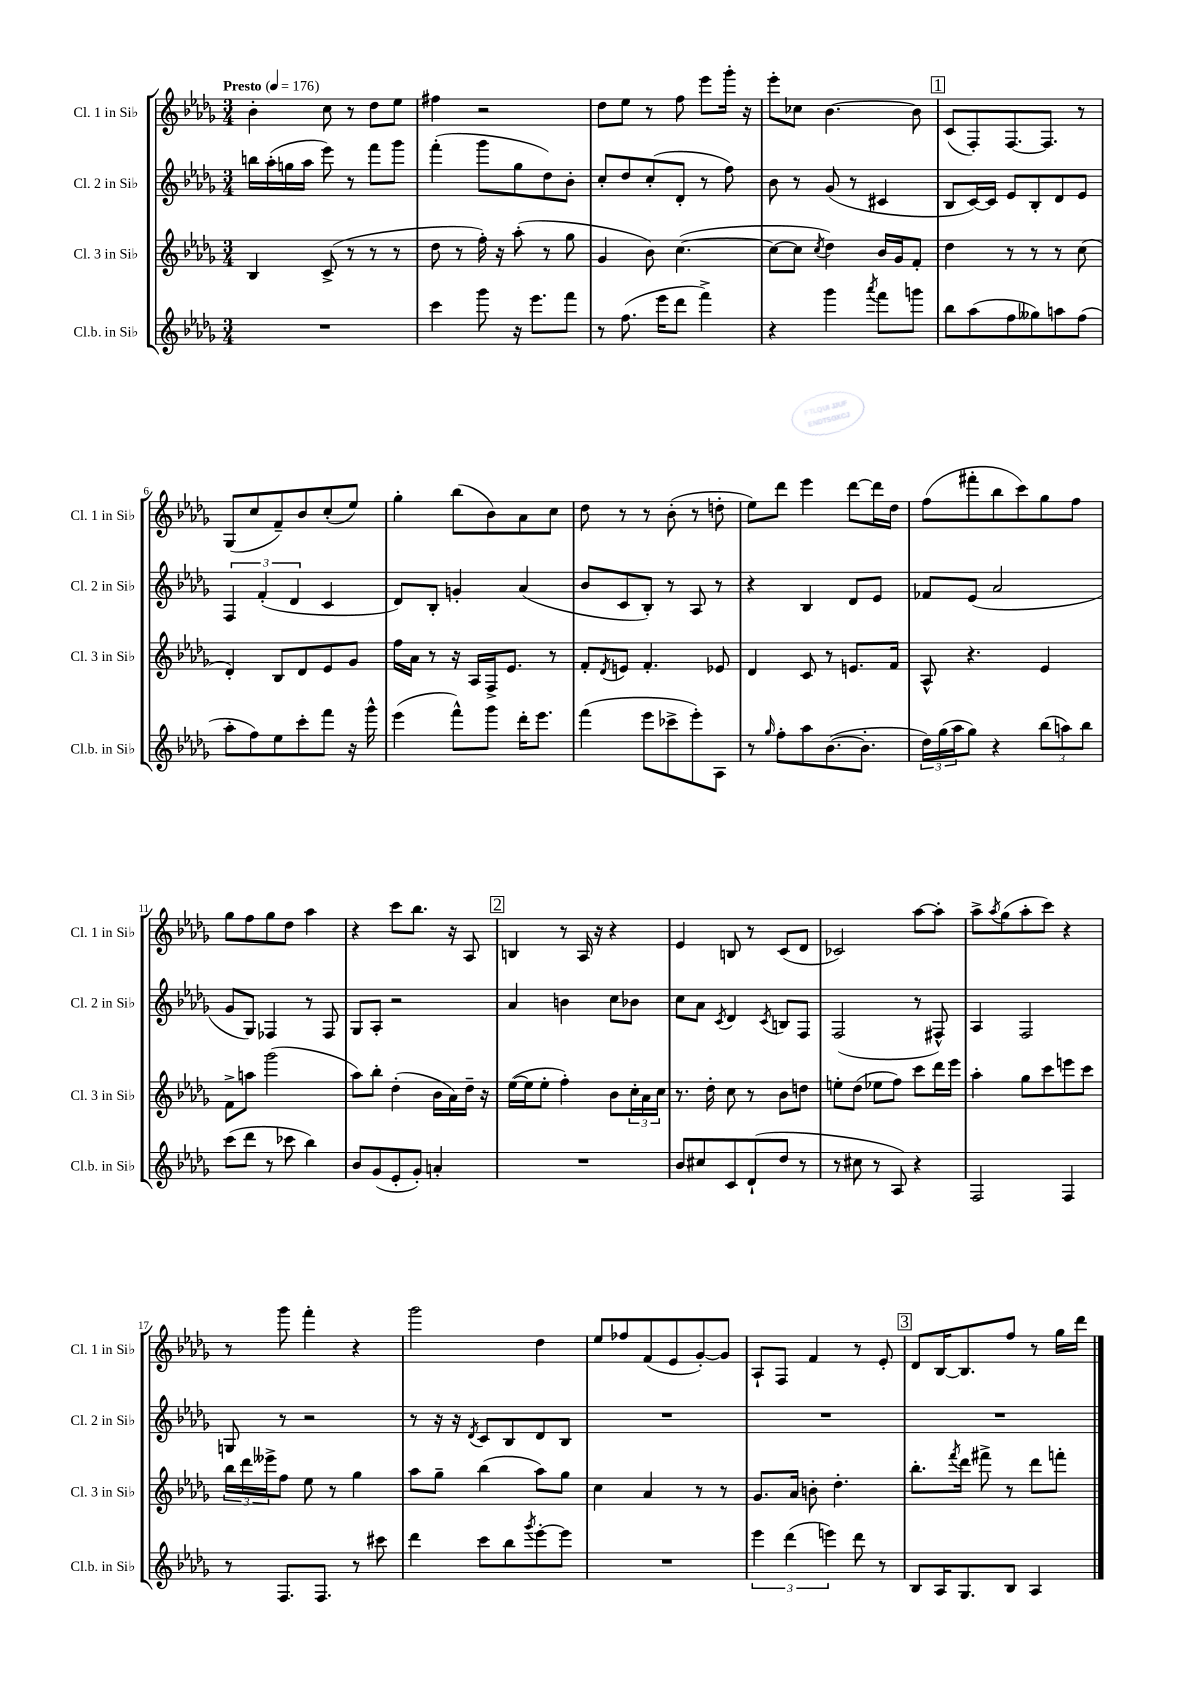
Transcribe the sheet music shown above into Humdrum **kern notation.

**kern	**kern	**kern	**kern
*staff4	*staff3	*staff2	*staff1
*clefG2	*clefG2	*clefG2	*clefG2
*k[b-e-a-d-g-]	*k[b-e-a-d-g-]	*k[b-e-a-d-g-]	*k[b-e-a-d-g-]
*M3/4	*M3/4	*M3/4	*M3/4
*MM176	*MM176	*MM176	*MM176
2.r	4B-/	16bb\LL	4b-'\
.	.	(16aa-'\	.
.	.	16gg\	.
.	.	16aa-\JJ	.
.	(8c^/	8eee-\)	8cc\
.	8r	8r	8r
.	8r	8fff\L	8dd-\L
.	8r	8ggg-\J	8ee-\J
=	=	=	=
4ccc\	8dd-\	(4fff'\	4ff#\
.	8r	.	.
8ggg-\	16ff'\)	8ggg-\L	2r
.	16r	.	.
16r	(8aa-'\	8gg-\	.
8.eee-\L	.	.	.
.	8r	8dd-\)	.
8fff\J	8gg-\	8b-'\J	.
=	=	=	=
8r	4g-/	8cc'/L	8dd-\L
(8.ff\	.	8dd-/	8ee-\J
.	8b-\)	(8cc'/	8r
16eee-\LK	.	.	.
8ddd-\J	([4.cc\	8d-'/J	8ff\
4fff^\)	.	8r	8eee-\L
.	.	8ff\)	16ggg-'\Jk
.	.	.	16r
=	=	=	=
4r	8cc\_L	8b-\	8eee-'\L
.	8cc\]J	8r	8cc-\J
.	8qcc/	.	.
4ggg-\	4dd-\)	(8g-/	[4.b-\
.	.	8r	.
8qaaa-/	.	.	.
8fff\L	16b-/LL	4c#/	.
.	16g-/J	.	.
8ggg\J	8f'/J	.	8b-\]
=	=	=	=
8bb-\L	4dd-\	8B-/L	(8c/L
(8aa-\	.	[16c/L)	8F'/)
.	.	16c/]JJ	.
8ff\	8r	8e-/L	[8.F/
8gg--\)	8r	8B-'/	.
.	.	.	8.F/]J
8aa\	8r	8d-/	.
(8ff\J	(8cc\	8e-/J	8r
=	=	=	=
8aa-'\L	4d-'/)	6F/	(8G-/L
8ff\)	.	.	8cc/
.	.	(6f'/	.
8ee-\	8B-/L	.	8f~/)
.	.	6d-/	.
8ccc'\	8d-/	.	8b-/
8fff\J	8e-/	4c/	(8cc'/
16r	8g-/J	.	8ee-/J)
16ggg-^^\	.	.	.
=	=	=	=
(4eee-\	16ff\LL	8d-/L)	4gg-'\
.	16a-\JJ	.	.
.	8r	8B-'/J	.
8fff^^\L)	16r	4g'/	(8bb-\L
.	16A-/LL	.	.
8ggg-\J	16F^/J	.	8b-\)
.	8.e-/J	.	.
16ddd-'\LK	.	(4a-/	8a-\
8.eee-\J	.	.	.
.	8r	.	8cc\J
=	=	=	=
(4fff\	8f'/L	8b-/L	8dd-\
.	8qd-/	.	.
.	8e/J	8c/	8r
8eee-\L	4.f'/	8B-'/J)	8r
8ccc-^\	.	8r	(8b-'\
8eee-'\)	.	8A-/	8r
8A-\J	8e-/	8r	8dd'\
=	=	=	=
8r	4d-/	4r	8ee-\L)
16qqgg-/	.	.	.
8ff'\L	.	.	8ddd-\J
8aa-\	8c/	4B-/	4eee-\
([8.b-\	8r	.	.
.	8.e/L	8d-/L	[8ddd-\L
8.b-'\]J	.	.	.
.	.	8e-/J	16ddd-\]L
.	16f/Jk	.	16dd-\JJ
=	=	=	=
24dd-\LL)	8A-^^/	8f-/L	(8ff\L
(24gg-\	.	.	.
24aa-\J	.	.	.
8gg-\J)	4.r	(8e-/J	8fff#'\
4r	.	2a-/	8bb-\
.	.	.	8ccc\)
(12bb-\L	4e-/	.	8gg-\
12aa\)	.	.	.
.	.	.	8ff\J
12bb-\J	.	.	.
=	=	=	=
(8ccc\L	8f^\L	8g-/L	8gg-\L
8ddd-\J	8aa\J	8G-/J)	8ff\
8r	(2ggg-\	4F-/	8gg-\
8ccc-\	.	.	8dd-\J
4bb-\)	.	8r	4aa-\
.	.	8F-/	.
=	=	=	=
8b-/L	8aa-\L)	8G-/L	4r
(8g-/	8bb-'\J	8A-'/J	.
8e-'/	(4dd-'\	2r	8ccc\L
8g-'/J)	.	.	8.bb-\J
4a'/	16b-\LL	.	.
.	16a-\)	.	16r
.	16dd-~\JJ	.	8A-/
.	16r	.	.
=	=	=	=
2.r	([16ee-\LL	4a-/	4B/
.	16ee-\]J	.	.
.	8ee-'\J	.	.
.	4ff'\)	4b\	8r
.	.	.	16A-/
.	.	.	16r
.	8b-\L	8cc\L	4r
.	24cc'\L	8b-\J	.
.	24a-\	.	.
.	24cc\JJ	.	.
=	=	=	=
8b-/L	8.r	8cc\L	4e-/
8cc#/	.	8a-\J	.
.	16dd-'\	.	.
.	.	8qc/	.
8c/	8cc\	4d-/	8B/
(8d-`/	8r	.	8r
.	.	8qc/	.
8dd-/J	8b-\L	8B/L	(8c/L
8r	8dd\J	8F/J	8d-/J
=	=	=	=
8r	8ee'\L	(2F/	2c-/)
8cc#\	(8dd-\J	.	.
8r	8ee-\L	.	.
8A-/)	8ff\J)	.	.
4r	8ccc\L	8r	[8aa-\L
.	16ddd-\L	8F#^^/)	8aa-'\]J
.	16eee-\JJ	.	.
=	=	=	=
2F/	4aa-'\	4A-/	8aa-^\L
.	.	.	8qaa-/
.	.	.	(8gg-\
.	8gg-\L	2F/	8aa-'\
.	8ccc\	.	8ccc\J)
4F/	8eee\	.	4r
.	8ccc\J	.	.
=	=	=	=
8r	24bb-\LL	8G/	8r
.	24ddd-\	.	.
.	24eee--^\J	.	.
8.F/L	8ff\J	8r	8ggg-\
.	8ee-\	2r	4fff'\
8.F/J	.	.	.
.	8r	.	.
8r	4gg-\	.	4r
8ccc#\	.	.	.
=	=	=	=
4ddd-\	8aa-\L	8r	2ggg-\
.	8gg-~\J	16r	.
.	.	16r	.
.	.	8qd-/	.
8ccc\L	(4bb-\	8c/L	.
8bb-\	.	8B-/	.
8qggg-/	.	.	.
[8eee-'\	8aa-\L)	8d-/	4dd-\
8eee-\]J	8gg-\J	8B-/J	.
=	=	=	=
2.r	4cc\	2.r	8ee-/L
.	.	.	8ff-/
.	4a-/	.	(8f/
.	.	.	8e-/
.	8r	.	[8g-'/)
.	8r	.	8g-/]J
=	=	=	=
6eee-\	8.g-/L	2.r	8A-`/L
.	.	.	8F/J
(6ddd-\	.	.	.
.	16a-/Jk	.	.
.	8b'\	.	4f/
6eee\)	.	.	.
.	4.dd-'\	.	.
8ddd-\	.	.	8r
8r	.	.	8e-'/
=	=	=	=
8B-/L	8.bb-'\L	2.r	8d-/L
16A-/K	.	.	[16B-/K
.	8qfff/	.	.
8.G-/	16ddd-\Jk	.	8.B-/]
.	8fff#^\	.	.
8B-/J	8r	.	8ff/J
4A-/	8ddd-\L	.	8r
.	8fff'\J	.	16gg-\LL
.	.	.	16ddd-\JJ
==	==	==	==
*-	*-	*-	*-
